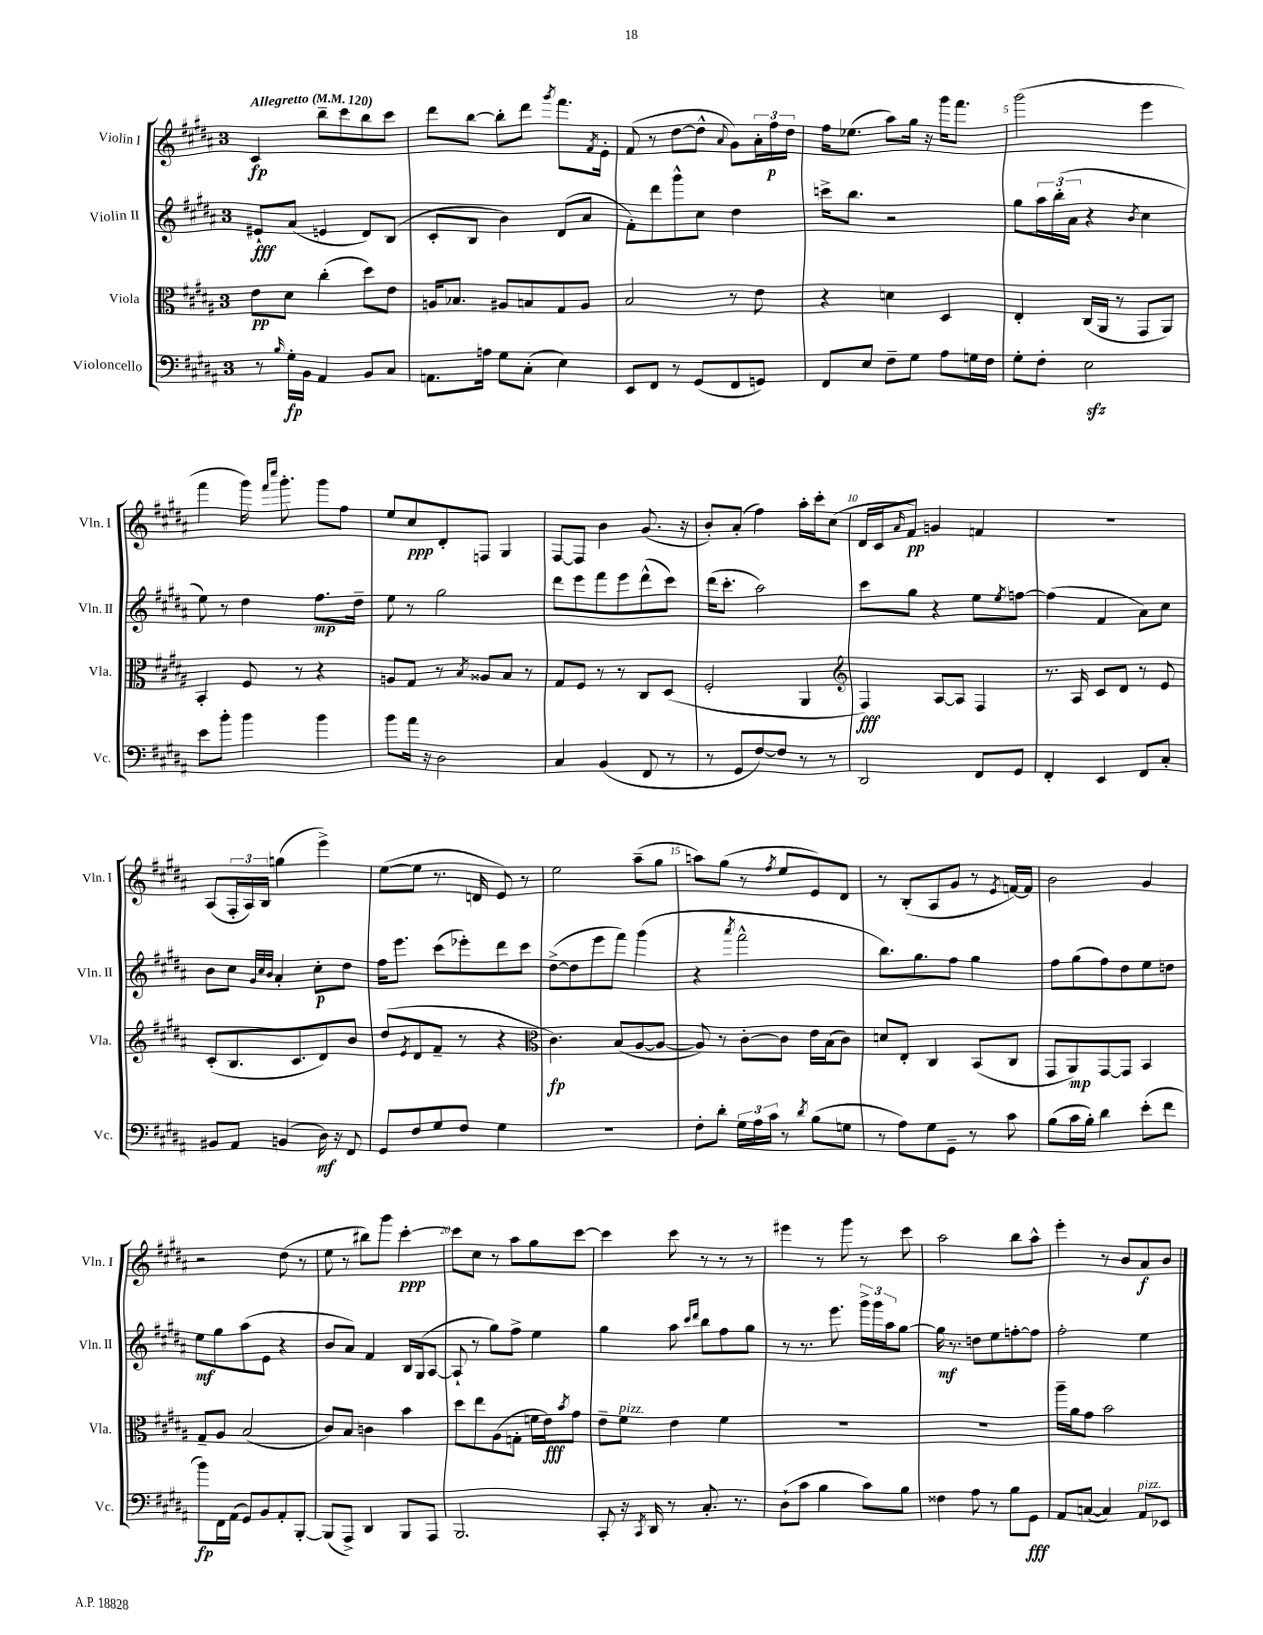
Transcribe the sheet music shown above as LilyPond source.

<<
\new StaffGroup <<
\new Staff = "s0" \with { instrumentName = "Violin I" shortInstrumentName = "Vln. I" } {
    \clef treble \key b \major \once \override Staff.TimeSignature.style = #'single-digit \time 3/4 \tempo "Allegretto" 4 = 120
    cis'4\fp b''8-- cis'''8 b''8 cis'''8 |
    dis'''8 b''8~ b''8-. dis'''8 \acciaccatura { gis'''8 } fis'''8. \acciaccatura { fis'8 } e'16-. |
    fis'8( r8 dis''8~ dis''8-^ \appoggiatura { ais'8 } gis'8) \tuplet 3/2 { ais'16-. fis''16\p dis''16 } |
    fis''16 ees''8.( ais''8) gis''16 r16 gis'''16 fis'''8. |
    gis'''2( e'''4 |
    fis'''4 gis'''16) \grace { fis'''16 cis''''16 } gis'''8.-. gis'''8 fis''8 |
    e''8 cis''8\ppp dis'8-. f8 gis4 |
    fis8~ fis8 b'4 gis'8.( r16 |
    b'8-.) ais'8-.( fis''4) ais''16-. cis'''16-. cis''8( |
    dis'16 cis'16 \grace { ais'16 } fis'8\pp) g'4 f'4 |
    R2. |
    ais8( \tuplet 3/2 { fis16-. ais16) b16 } g''4( e'''4->) |
    e''8~( e''8 r8. d'16 e'8) r8 |
    e''2 ais''8--( gis''8 |
    a''8) gis''8( r8 \acciaccatura { fis''8 } e''8 e'8) dis'8 |
    r8 b8-.( ais8 gis'8 r8 \acciaccatura { e'8 } f'16~) f'16 |
    b'2 gis'4 |
    r2 dis''8( r8 |
    e''8 r8 bis''8) gis'''8 cis'''4~-.\ppp |
    cis'''8 cis''8 r8 ais''8 gis''8 cis'''8~ |
    cis'''4 cis'''8 r8 r8 r8 |
    eis'''4 r8 gis'''8 r8 cis'''8 |
    ais''2 b''8 ais''8-^ |
    e'''4-. r8 b'8 ais'8\f b'8 \bar "|." |
}
\new Staff = "s1" \with { instrumentName = "Violin II" shortInstrumentName = "Vln. II" } {
    \clef treble \key b \major \once \override Staff.TimeSignature.style = #'single-digit \time 3/4
    eis'8-!\fff ais'8( e'4 dis'8) b8( |
    cis'8-. b8 b'4) dis'8( ais'8 |
    fis'8-.) dis'''8 gis'''8-^ cis''8 dis''4 |
    c'''16-> b''8. r2 |
    gis''8 \tuplet 3/2 { ais''16 b''16-.( ais'16 } r4 \acciaccatura { b'8 } cis''4 |
    e''8) r8 dis''4 fis''8.\mp dis''16-- |
    e''8 r8 gis''2 |
    dis'''8 e'''8 fis'''8 e'''8 dis'''8-^( cis'''8) |
    dis'''16( cis'''8.-. ais''2) |
    cis'''8 gis''8 r4 e''8 \acciaccatura { e''8 } f''8~ |
    f''4( fis'4 ais'8) cis''8 |
    b'8 cis''8 \grace { gis'32 cis''32 b'32 } ais'4-. cis''8-.\p dis''8 |
    fis''16 e'''8. cis'''8( ees'''8-.) dis'''8 cis'''8 |
    dis''8~->( dis''8 e'''8 fis'''8) gis'''4( |
    r4 \acciaccatura { ais'''8 } fis'''2-^ |
    b''8.) gis''8. fis''8 gis''4 |
    fis''8 gis''8( fis''8) dis''8 e''8 d''8 |
    e''8\mf gis''8 ais''8( e'8 r4 |
    b'8 ais'8) fis'4 b16 gis16( ais8~ |
    ais8-! r8 gis''8) fis''8-> e''4 |
    gis''4 ais''8 \grace { cis'''16 dis'''16 } b''8 fis''8 gis''8 |
    r8 r8. e'''8. \tuplet 3/2 { gis'''16-> gis'''16 ais''16 } gis''8~ |
    gis''16\mf r8. d''8 e''8 f''8~-. f''8 |
    fis''2-. e''4 \bar "|." |
}
\new Staff = "s2" \with { instrumentName = "Viola" shortInstrumentName = "Vla." } {
    \clef alto \key b \major \once \override Staff.TimeSignature.style = #'single-digit \time 3/4
    e'8\pp dis'8 cis''4-.( dis''8) e'8 |
    a16 bes8. ais8 b8 gis8 ais8 |
    b2 r8 e'8 |
    r4 d'4 dis4 |
    e4-. cis16( ais,16 r8 gis,8 ais,8) |
    b,4-. fis8 r8 r4 |
    a8 gis8 r8 \acciaccatura { b8 } aisis8 b8 r8 |
    gis8 fis8 r8 r8 cis8 dis8( |
    fis2-. ais,4 |
    \clef treble fis4\fff) ais8~ ais8 fis4 |
    r8. ais16 cis'8 dis'8 r8 e'8 |
    cis'8-.( b8. cis'8. dis'8) b'8 |
    dis''8( \acciaccatura { e'8 } dis'8 fis'8-- r8 r4 |
    \clef alto cis'4.\fp) b8( ais8~ ais8~ |
    ais8) r8 cis'8~-. cis'8 e'16 b16( cis'8) |
    d'8 e8-. cis4 b,8( cis8 |
    gis,8 ais,8\mp) gis,8~ gis,8 b,4 |
    gis8-- ais8 b2( |
    cis'8) b8 c'4 b'4 |
    dis''8 e''8 ais8( g8-. f'16 e'16\fff) \acciaccatura { b'8 } gis'8 |
    e'8-- fis'8^\markup { \italic "pizz." } e'4 fis'4 |
    R2. |
    R2. |
    ais''16-- ais'16 gis'8 b'2 \bar "|." |
}
\new Staff = "s3" \with { instrumentName = "Violoncello" shortInstrumentName = "Vc." } {
    \clef bass \key b \major \once \override Staff.TimeSignature.style = #'single-digit \time 3/4
    r8 \grace { b16 } gis16-.\fp b,16 ais,4 b,8 cis8 |
    a,8. a16 gis8 cis8-.( e4) |
    e,8 fis,8 r8 gis,8( fis,8 g,8) |
    fis,8 e8 fis8-- gis8 ais8 g16 fis16 |
    gis8-. fis8-. e2\sfz |
    e'8 b'8-. b'4 b'4 |
    b'8 ais'16 r16 dis2 |
    cis4 b,4( fis,8 r8 |
    r8 gis,8 fis8~) fis8 r8 r8 |
    dis,2 fis,8 gis,8 |
    fis,4-. e,4 fis,8 cis8-. |
    bis,8 ais,8 b,4( dis16\mf) r16 fis,8 |
    gis,8 fis8 gis8 fis8 gis4 |
    R2. |
    fis8-. dis'8-. \tuplet 3/2 { gis16 ais16 cis'16 } r8 \acciaccatura { dis'8 } b8( g8 |
    r8 ais8) gis8 gis,8-- r8 cis'8 |
    b8( cis'16 b16-.) dis'4 e'8-.( fis'8 |
    b'8\fp) fis,16 ais,16( gis,8) b,8 ais,8-. b,,8~-. |
    b,,8( ais,,8->) dis,4 b,,8 ais,,8 |
    b,,2. |
    cis,8-. r16 \acciaccatura { cis,8 } dis,16 r8 cis8.-. r8. |
    dis8-!( cis'8 b4 cis'8) b8 |
    fisis4 ais8 r8 b8 gis,8\fff |
    ais,8 c8~( c4) ais,8^\markup { \italic "pizz." } ees,8 \bar "|." |
}
>>
>>
\layout { \context { \Score \override BarNumber.break-visibility = ##(#f #t #t) barNumberVisibility = #(every-nth-bar-number-visible 5) } }
